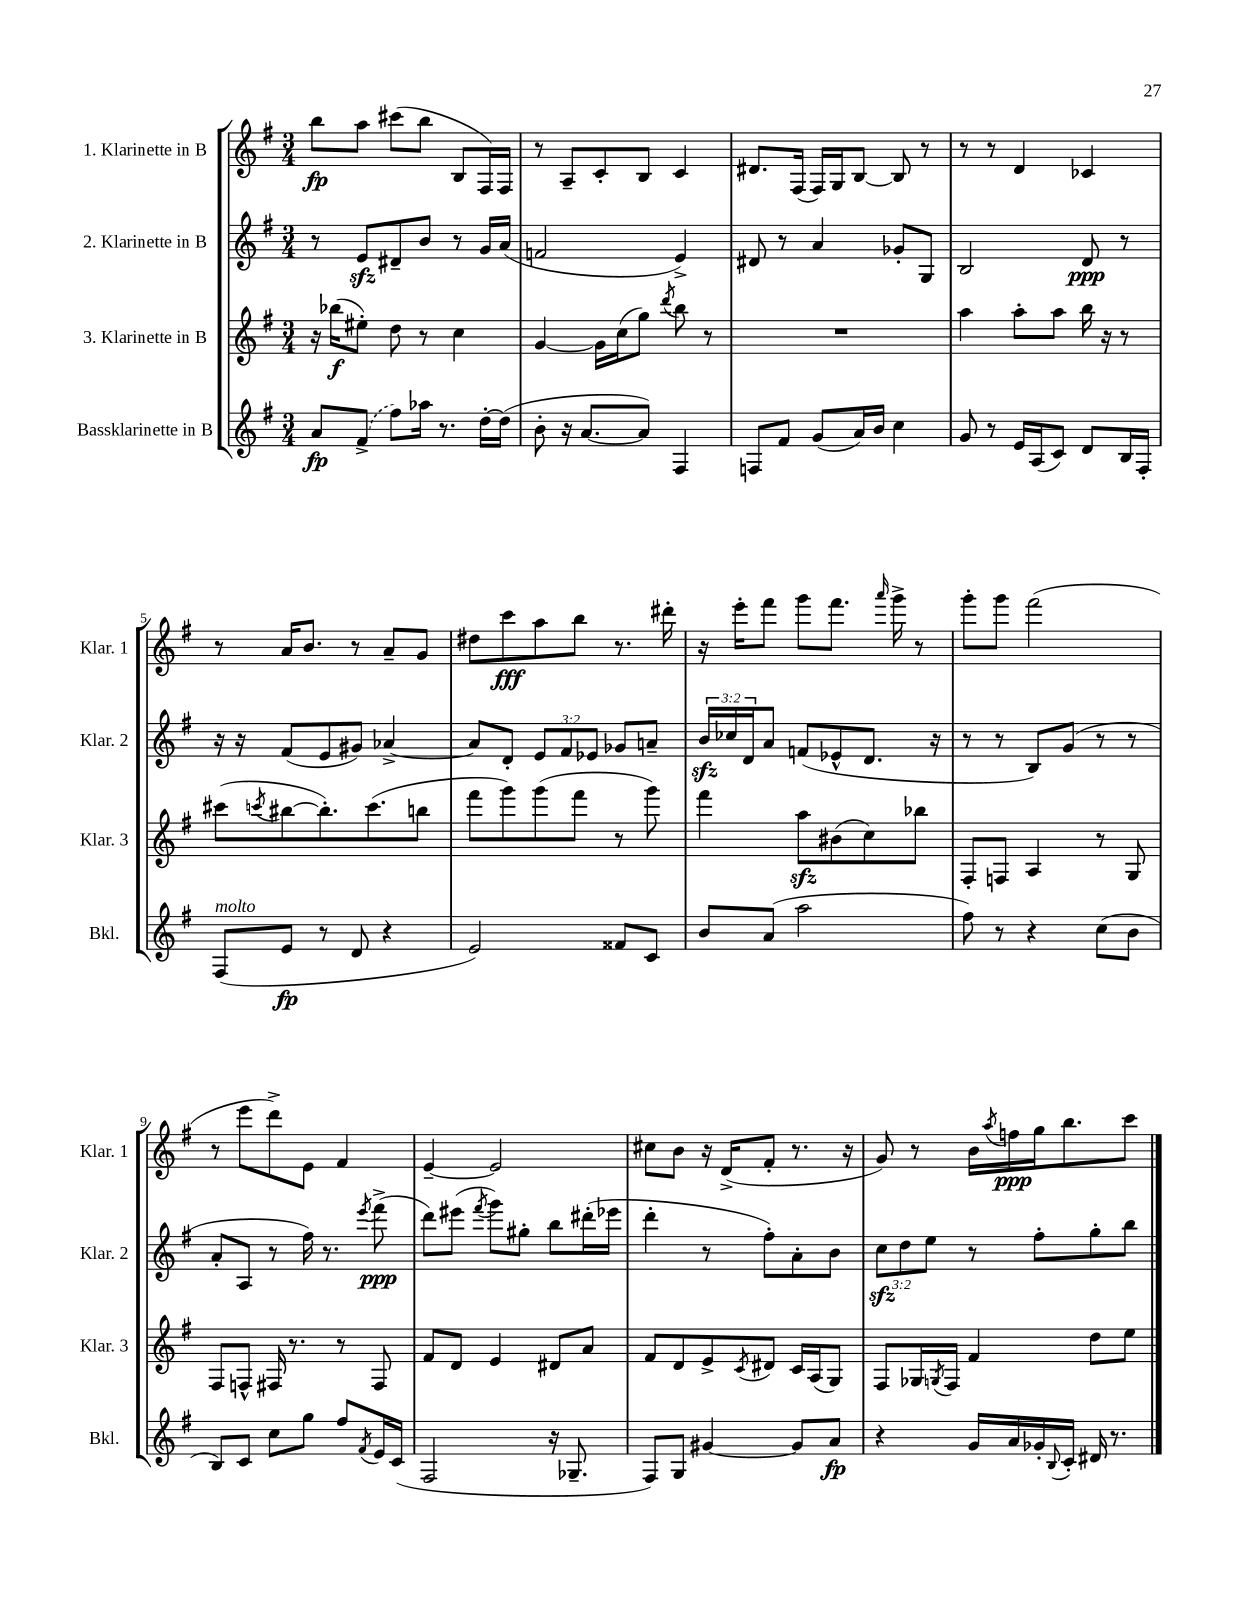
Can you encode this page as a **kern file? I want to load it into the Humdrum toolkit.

**kern	**dynam	**kern	**dynam	**kern	**dynam	**kern	**dynam
*part4	*part4	*part3	*part3	*part2	*part2	*part1	*part1
*staff4	*staff4	*staff3	*staff3	*staff2	*staff2	*staff1	*staff1
*I"Bassklarinette in B	*	*I"3. Klarinette in B	*	*I"2. Klarinette in B	*	*I"1. Klarinette in B	*
*I'Bkl.	*	*I'Klar. 3	*	*I'Klar. 2	*	*I'Klar. 1	*
*clefG2	*	*clefG2	*	*clefG2	*	*clefG2	*
*k[f#]	*	*k[f#]	*	*k[f#]	*	*k[f#]	*
*M3/4	*	*M3/4	*	*M3/4	*	*M3/4	*
=1	=1	=1	=1	=1	=1	=1	=1
8a/L	fp	16r	.	8r	.	8bb\L	fp
.	.	(16bb-X\KL	f	.	.	.	.
(8f#^/J	.	8ee#X'\J)	.	8ezz/L	.	8aa\J	.
8ff#\L)	.	8dd\	.	8d#X~/	.	(8ccc#X\L	.
16aa-X\Jk	.	8r	.	8b/J	.	8bb\J	.
8.r	.	.	.	.	.	.	.
.	.	4cc\	.	8r	.	8B/L	.
[16dd'\LL	.	.	.	16g/LL	.	16F#/L)	.
(16dd\JJ]	.	.	.	(16a/JJ	.	16F#/JJ	.
=2	=2	=2	=2	=2	=2	=2	=2
8b'\	.	[4g/	.	2fn/	.	8r	.
16r	.	.	.	.	.	8A~/L	.
[8.a/L	.	.	.	.	.	.	.
.	.	16g\LL]	.	.	.	8c'/	.
.	.	(16cc\J	.	.	.	.	.
8a/J])	.	8gg\J)	.	.	.	8B/J	.
.	.	8qddd/	.	.	.	.	.
4F#/	.	8bb\	.	4e^/)	.	4c/	.
.	.	8r	.	.	.	.	.
=3	=3	=3	=3	=3	=3	=3	=3
8Fn/L	.	2.r	.	8d#X/	.	8.d#X/L	.
8f#/J	.	.	.	8r	.	.	.
.	.	.	.	.	.	(16F#/Jk	.
(8g/L	.	.	.	4a/	.	16F#/LL)	.
.	.	.	.	.	.	16G/J	.
16a/L)	.	.	.	.	.	[8B/J	.
16b/JJ	.	.	.	.	.	.	.
4cc\	.	.	.	8g-X'/L	.	8B/]	.
.	.	.	.	8G/J	.	8r	.
=4	=4	=4	=4	=4	=4	=4	=4
8g/	.	4aa\	.	2B/	.	8r	.
8r	.	.	.	.	.	8r	.
16e/LL	.	8aa'\L	.	.	.	4d/	.
(16A/J	.	.	.	.	.	.	.
8c/J)	.	8aa\J	.	.	.	.	.
8d/L	.	16bb\	.	8d/	ppp	4c-X/	.
.	.	16r	.	.	.	.	.
16B/L	.	8r	.	8r	.	.	.
16F#'/JJ	.	.	.	.	.	.	.
!!LO:LB:g=z
=5	=5	=5	=5	=5	=5	=5	=5
!LO:TX:a:i:t=molto	!	!	!	!	!	!	!
(8F#/L	.	(8ccc#X\L	.	16r	.	8r	.
.	.	.	.	16r	.	.	.
.	.	8qcccn/	.	.	.	.	.
8e/J	fp	[8bb#X\	.	(8f#/L	.	16a/KL	.
.	.	.	.	.	.	8.b/J	.
8r	.	8.bb#'\])	.	8e/	.	.	.
8d/	.	.	.	8g#X/J)	.	8r	.
.	.	(8.ccc\	.	.	.	.	.
4r	.	.	.	[4a-X^/	.	8a~/L	.
.	.	8bbn\J	.	.	.	8g/J	.
=6	=6	=6	=6	=6	=6	=6	=6
2e/)	.	8fff#\L	.	8a-/L]	.	8dd#X\L	.
.	.	8ggg\)	.	8d'/J	.	8ccc\	fff
.	.	(8ggg\	.	12e/L	.	8aa\	.
.	.	.	.	12f#/	.	.	.
.	.	8fff#\J	.	.	.	8bb\J	.
.	.	.	.	12e-X/J	.	.	.
8f##X/L	.	8r	.	8g-X/L	.	8.r	.
8c/J	.	8ggg\)	.	8an~/J	.	.	.
.	.	.	.	.	.	16ddd#X'\	.
=7	=7	=7	=7	=7	=7	=7	=7
8b/L	.	4fff#\	.	24bzz/LL	.	16r	.
.	.	.	.	24cc-X/	.	.	.
.	.	.	.	.	.	16eee'\KL	.
.	.	.	.	24d/J	.	.	.
(8a/J	.	.	.	8a/J	.	8fff#\J	.
2aa\	.	8aazz\L	.	(8fn/L	.	8ggg\L	.
.	.	(8b#X\	.	8e-X^^/	.	8.fff#\J	.
.	.	8cc\)	.	8.d/J	.	.	.
.	.	.	.	.	.	16qqaaa/	.
.	.	.	.	.	.	16ggg^\	.
.	.	8bb-X\J	.	.	.	8r	.
.	.	.	.	16r	.	.	.
=8	=8	=8	=8	=8	=8	=8	=8
8ff#\)	.	8F#'/L	.	8r	.	8ggg'\L	.
8r	.	8Fn/J	.	8r	.	8ggg\J	.
4r	.	4A/	.	8B/L)	.	(2fff#\	.
.	.	.	.	(8g/J	.	.	.
(8cc\L	.	8r	.	8r	.	.	.
8b\J	.	8G/	.	8r	.	.	.
!!LO:LB:g=z
=9	=9	=9	=9	=9	=9	=9	=9
8B/L)	.	8F#/L	.	8a'/L	.	8r	.
8c/J	.	8Fn^^/J	.	8A/J	.	8eee\L	.
8cc\L	.	16F#X/	.	8r	.	8ddd^\)	.
.	.	8.r	.	.	.	.	.
8gg\J	.	.	.	16ff#\)	.	8e\J	.
.	.	.	.	8.r	.	.	.
8ff#/L	.	8r	.	.	.	4f#/	.
8qf#/	.	.	.	8qeee/	.	.	.
16e/L	.	8F#/	.	(8fff#^\	ppp	.	.
(16c/JJ	.	.	.	.	.	.	.
=10	=10	=10	=10	=10	=10	=10	=10
2F#/	.	8f#/L	.	8ddd\L)	.	[4e~/	.
.	.	8d/J	.	(8eee#X\J	.	.	.
.	.	.	.	8qfff#/	.	.	.
.	.	4e/	.	8ggg\L)	.	2e/]	.
.	.	.	.	8gg#X'\J	.	.	.
16r	.	8d#X/L	.	8bb\L	.	.	.
8.G-X~/	.	.	.	.	.	.	.
.	.	8a/J	.	(16ddd#X'\L	.	.	.
.	.	.	.	16eee-X\JJ	.	.	.
=11	=11	=11	=11	=11	=11	=11	=11
8F#/L)	.	8f#/L	.	4ddd'\	.	8cc#X\L	.
8G/J	.	8d/	.	.	.	8b\J	.
[4g#X/	.	8e^/	.	8r	.	16r	.
.	.	.	.	.	.	(16d^/KL	.
.	.	8qc/	.	.	.	.	.
.	.	8d#X/J	.	8ff#'\L)	.	8f#'/J	.
8g#/L]	.	16c/LL	.	8a'\	.	8.r	.
.	.	(16A/J	.	.	.	.	.
8a/J	fp	8G/J)	.	8b\J	.	.	.
.	.	.	.	.	.	16r	.
=12	=12	=12	=12	=12	=12	=12	=12
4r	.	8F#/L	.	12cczz\L	.	8g/)	.
.	.	.	.	12dd\	.	.	.
.	.	16G-X/L	.	.	.	8r	.
.	.	.	.	12ee\J	.	.	.
.	.	8qGn/	.	.	.	.	.
.	.	16F#/JJ	.	.	.	.	.
16g/LL	.	4f#/	.	8r	.	16b\LL	.
.	.	.	.	.	.	8qaa/	.
16a/	.	.	.	.	.	16ffn\	ppp
16g-X'/	.	.	.	8ff#'\L	.	16gg\J	.
8qqB/	.	.	.	.	.	.	.
16c'/JJ	.	.	.	.	.	8.bb\	.
16d#X/	.	8dd\L	.	8gg'\	.	.	.
8.r	.	.	.	.	.	.	.
.	.	8ee\J	.	8bb\J	.	8ccc\J	.
==	==	==	==	==	==	==	==
*-	*-	*-	*-	*-	*-	*-	*-
